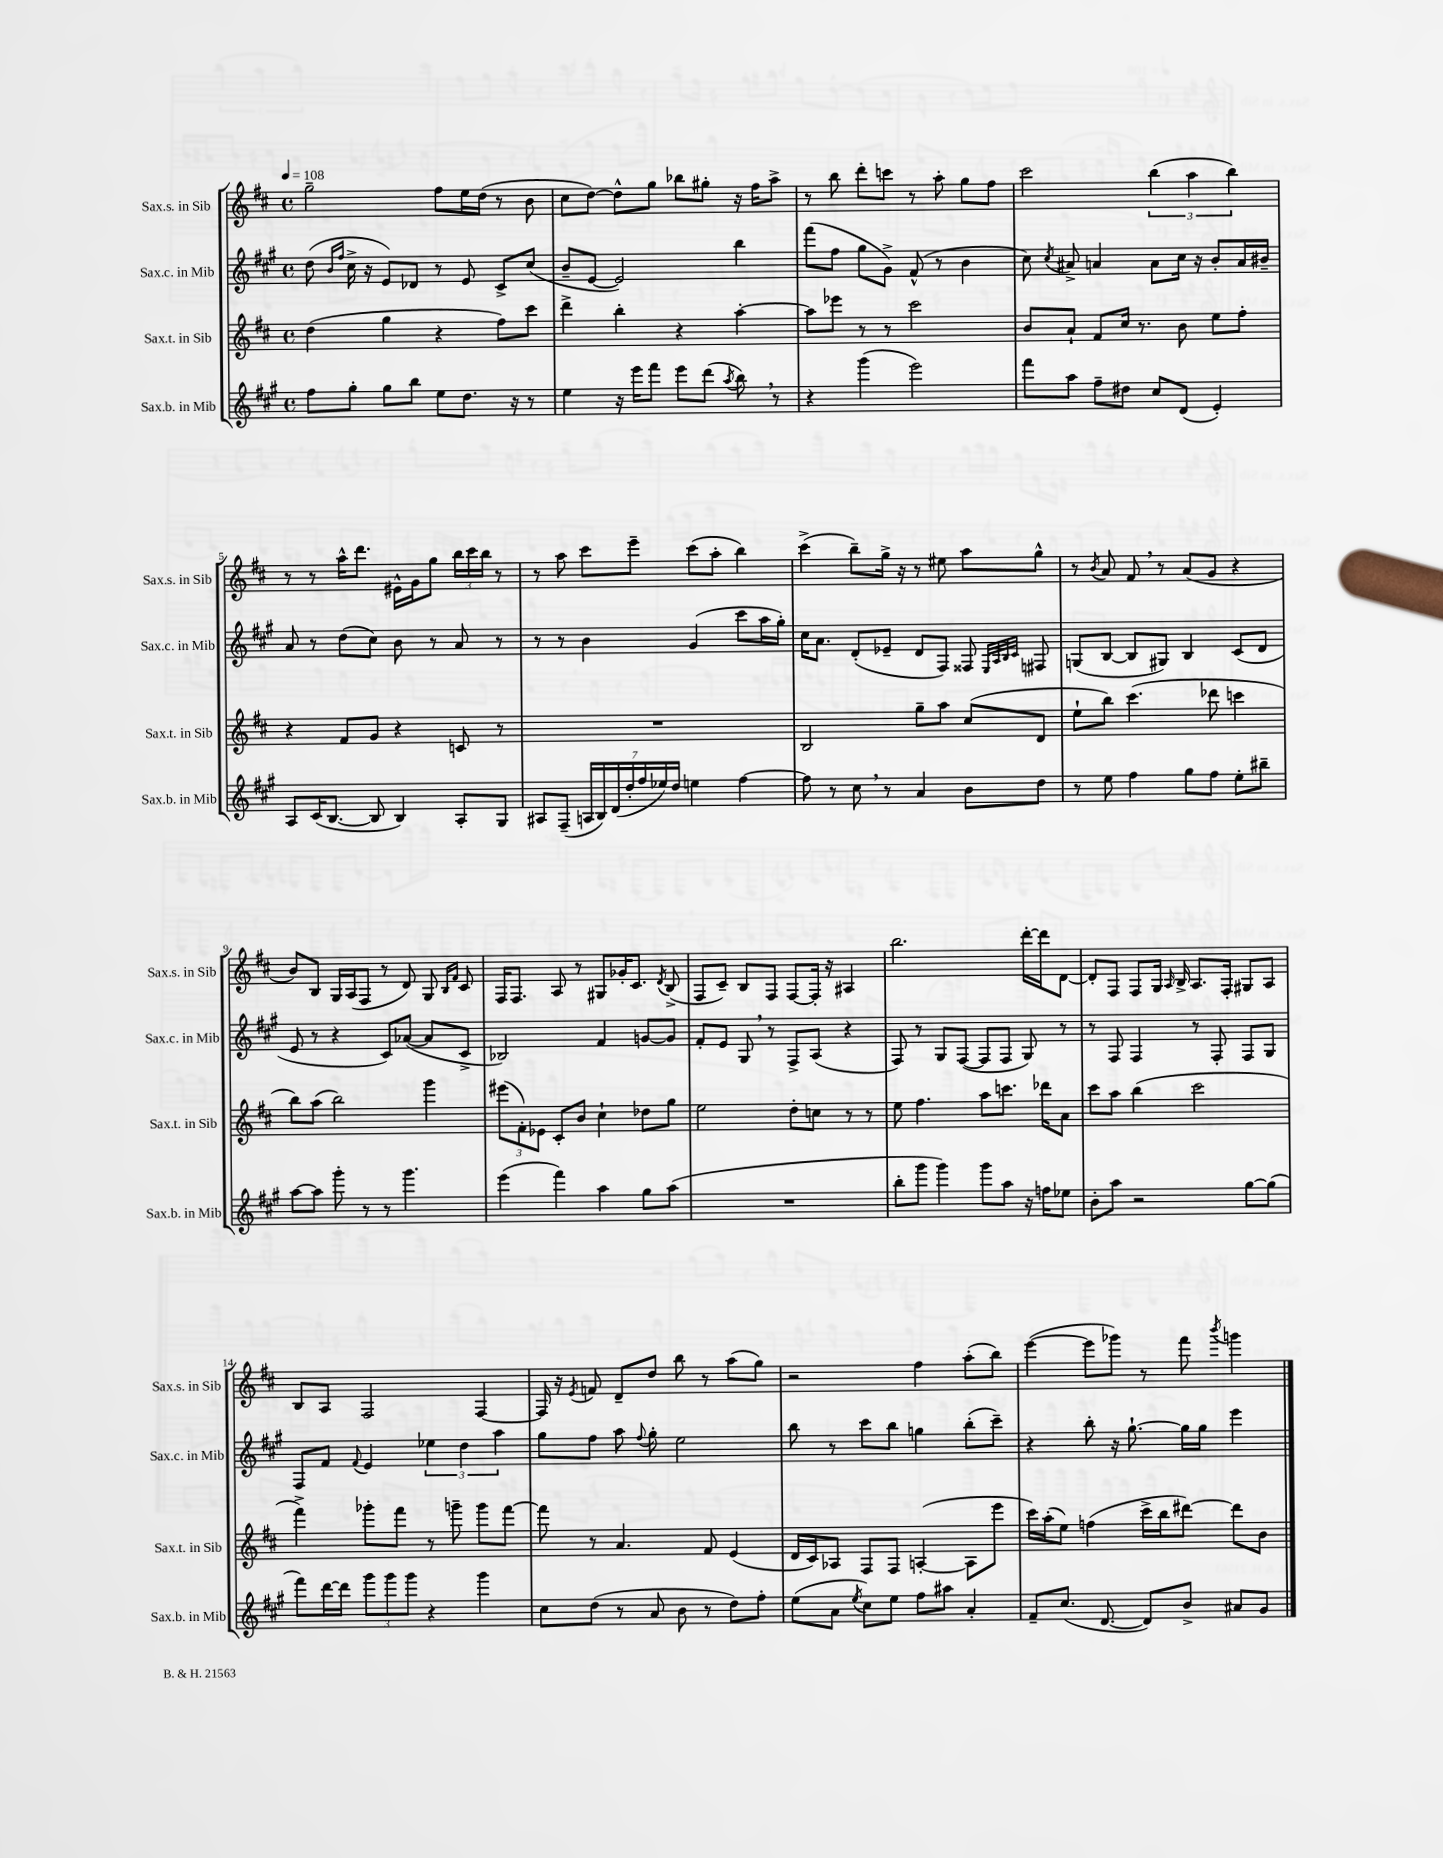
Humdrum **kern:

**kern	**kern	**kern	**kern
*staff4	*staff3	*staff2	*staff1
*clefG2	*clefG2	*clefG2	*clefG2
*k[f#c#g#]	*k[f#c#]	*k[f#c#g#]	*k[f#c#]
*M4/4	*M4/4	*M4/4	*M4/4
*met(c)	*met(c)	*met(c)	*met(c)
*MM108	*MM108	*MM108	*MM108
8ff#	(4dd	(8dd	2gg~
.	.	16qqb	.
.	.	16qqff#	.
8gg#'	.	16cc#^	.
.	.	16r	.
8gg#	4gg	8e)	.
8bb	.	8d-	.
8ee	4r	8r	8ff#
8.dd	.	8e	16ee
.	.	.	(16dd
.	8ff#)	8c#^	8r
16r	.	.	.
8r	8ccc#	(8cc#	8b
=	=	=	=
4ee	4ddd^	8b~	8cc#
.	.	[8e	[8dd)
16r	4bb'	2e])	8dd^^]
16eee	.	.	.
8fff#	.	.	8gg
8eee	4r	.	8bb-
(8ddd	.	.	8gg#'
8qaa	.	.	.
8bb)	[4aa'	4bb	16r
.	.	.	16ff#
8r	.	.	8aa^
=	=	=	=
4r	8aa]	(8fff#	8r
.	8eee-	8ff#	8bb
(4ggg#	8r	8gg#	8ddd'
.	8r	8g#^)	8ccc
2eee)	2ccc#	(8f#^^	8r
.	.	8r	8aa'
.	.	4b	8gg
.	.	.	8ff#
=	=	=	=
8fff#	8b	8cc#)	2ccc#
.	.	8qcc#	.
8aa	8a`	8a#^	.
8ff#~	8f#	4a	.
8dd#	16cc#	.	.
.	8.r	.	.
8cc#	.	8a	(6bb
(8d	8b	16cc#	.
.	.	.	6aa
.	.	16r	.
4e')	8ee	8b'	.
.	.	.	6bb)
.	8ff#'	16a	.
.	.	16b#~	.
=	=	=	=
8A	4r	8a	8r
(16c#	.	8r	8r
[8.B	.	.	.
.	8f#	(8dd	16aa^^
.	.	.	8.ddd
8B]	8g	8cc#)	.
4B)	4r	8b	16e#^^
.	.	.	16g
.	.	8r	8gg
8A'	8c	8a	24bb
.	.	.	24ccc#
.	.	.	24bb
8G#	8r	8r	8r
=	=	=	=
8A#	1r	8r	8r
(8F#~	.	8r	8aa
28A	.	4b	8ccc#
28B)	.	.	.
(28d	.	.	.
28dd'	.	.	.
.	.	.	8eee~
28ff#	.	.	.
28ee-)	.	.	.
28dd	.	.	.
4ee	.	(4g#	(8ccc#
.	.	.	8aa'
[4ff#	.	8ccc#	4bb)
.	.	16aa	.
.	.	16gg#')	.
=	=	=	=
8ff#]	2B	16cc#	(4ccc#^
.	.	8.a	.
8r	.	.	.
8cc#	.	(8d'	8bb~)
8r	.	8e-~	16gg^
.	.	.	16r
4a	8gg~	8d	8r
.	8aa	8F#)	8ee#
8b	(8cc#	8F##	8aa
.	.	32qqE	.
.	.	32qqA	.
.	.	32qqB	.
.	.	32qqc#	.
8dd	8d	8F#	8gg^^
=	=	=	=
8r	8ee`	(8G	8r
.	.	.	8qb
8ee	8bb)	[8B	8a
4ff#	(4.ccc#	8B]	8f#
.	.	8G#)	8r
8gg#	.	4B	(8a
8ff#	8ddd-	.	8g
8ee'	4ccc	(8c#	4r
8bb#~	.	8d	.
=	=	=	=
[8aa	8bb)	8e	8b)
8aa]	(8aa	8r	8B
8ggg#'	2bb)	4r	16G
.	.	.	(16A
8r	.	.	8F#
8r	.	8c#)	8r
4.ggg#	.	([8a-	8d)
.	4ggg	8a-]	8G
.	.	.	16qqB
.	.	.	16qqf#
.	.	8c#^	8c#
=	=	=	=
(4eee	(12eee#	2B-)	16F#
.	.	.	8.F#
.	12f#')	.	.
.	12e-	.	.
4fff#)	8c#'	.	8A
.	8b	.	8r
4aa	4cc#`	4f#	8G#
.	.	.	16g-'
.	.	.	8.c#
8gg#	8dd-	[8g	.
.	.	.	8qd
(8aa	8gg	8g]	(8B^
=	=	=	=
1r	2ee	8f#'	8F#
.	.	8e	8c#~)
.	.	8G#	8B
.	.	8r	8F#
.	8dd'	8F#^	[8F#
.	8cc	(8A	16F#']
.	.	.	16r
.	8r	4r	4A#
.	8r	.	.
=	=	=	=
8bb'	8ee	8F#)	2.bb
8ggg#	4.ff#	8r	.
4ggg#)	.	8G#	.
.	.	([8F#	.
8ggg#	8aa	8F#]	.
8aa	8.ccc	8F#	.
16r	.	8G#)	[16ddd'
16ff	16ddd-	.	16ddd]
8ee-	8a	8r	[8d
=	=	=	=
8b'	8ccc#	8r	8d']
8aa	8aa	8F#	8F#
2r	(4bb	4F#	8F#
.	.	.	16G
.	.	.	16qqA
.	.	.	16B^
.	2ccc#	8r	8.A
.	.	8F#'	.
.	.	.	16F#'
[8gg#	.	8F#	8G#
(8gg#]	.	8G#	8A
=	=	=	=
8fff#)	4fff#^)	8F#	8B
[16ddd	.	8f#	8A
16ddd]	.	.	.
.	.	8qqf#	.
12ggg#	8ggg-'	4e	2F#
12ggg#	.	.	.
.	8fff#	.	.
12ggg#	.	.	.
4r	8r	6ee-	.
.	8ggg~	.	.
.	.	6dd	.
4ggg#	8ggg	.	[4F#
.	.	6aa	.
.	[8fff#	.	.
=	=	=	=
8cc#	8fff#]	8gg#	16F#]
.	.	.	16r
.	.	.	8qe
(8dd	8r	8ff#	8f
8r	4.a	8aa	8d~
.	.	8qqff#	.
8a	.	8gg#'	8dd
8b	.	2ee	8bb
8r	8f#	.	8r
8dd)	(4e	.	(8aa
8ff#'	.	.	8gg)
=	=	=	=
(8ee	16d	8bb	2r
.	16c#)	.	.
8a	8A-	8r	.
8qee	.	.	.
8cc#)	8F#	8ccc#	.
8ee	8F#	8bb	.
8ff#	([4A'	4gg	4ff#
8aa#	.	.	.
4a'	8A]	(8bb'	(8aa'
.	8eee	8ccc#~)	8bb)
=	=	=	=
8f#~	16ccc#)	4r	([4eee
.	(16aa'	.	.
(8.cc#	8ee)	.	.
.	(4ff	8bb'	8eee]
[8.d	.	.	.
.	.	16r	8ggg-)
.	.	[8.gg#`	.
8d])	16ccc#^	.	8r
.	16bb	.	.
8b^	[8ddd#)	16gg#]	8fff#
.	.	16gg#	.
.	.	.	8qbbb
8a#	8ddd#]	4eee	4ggg
8g#	8b	.	.
==	==	==	==
*-	*-	*-	*-
